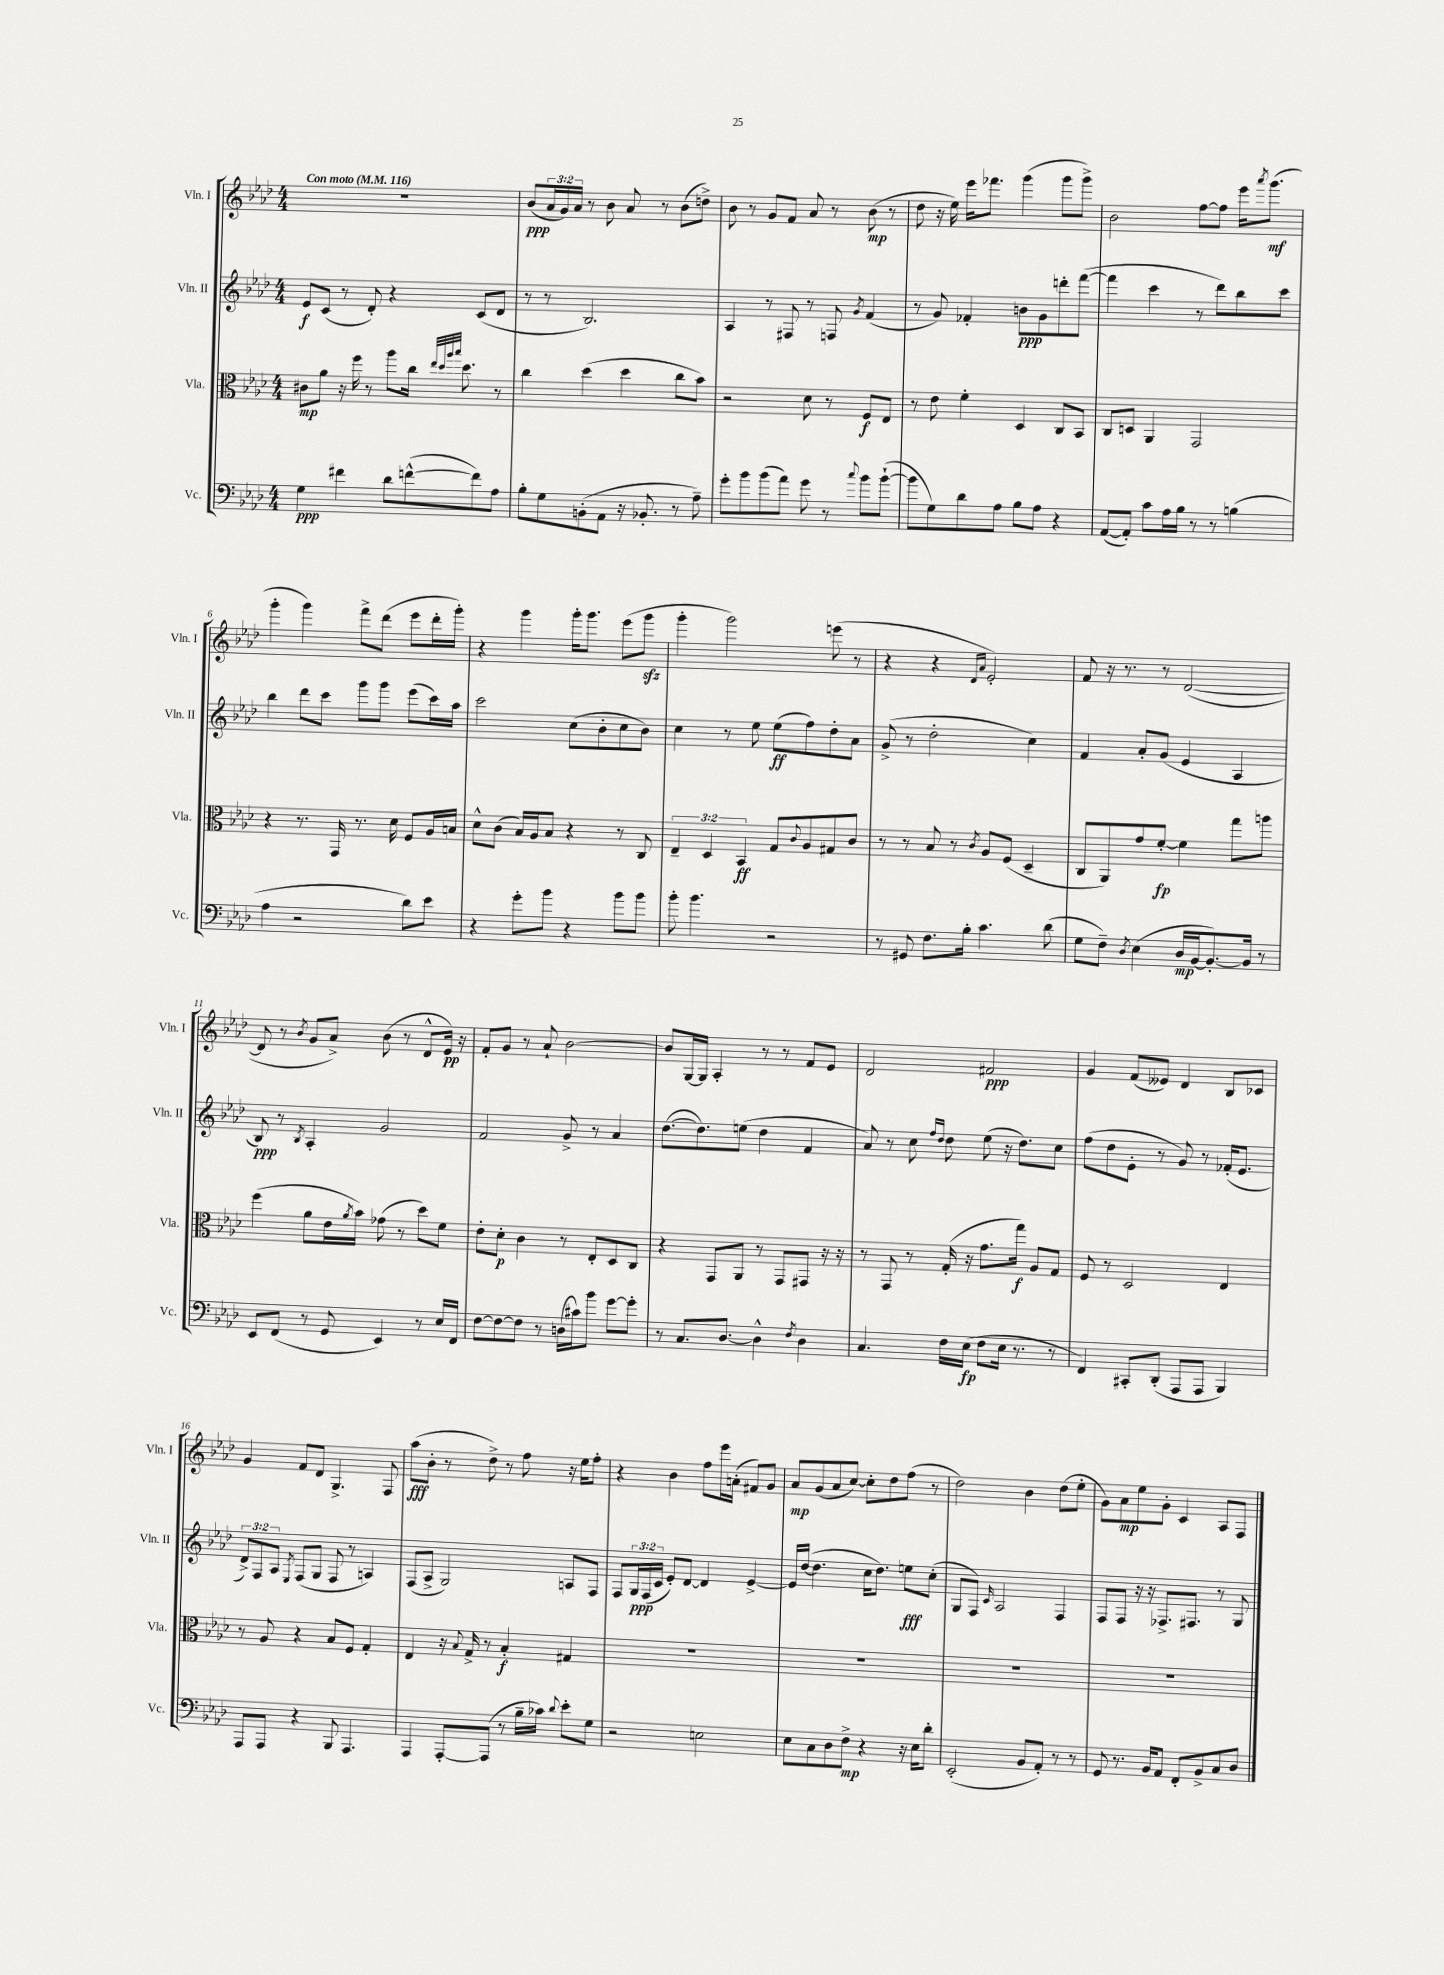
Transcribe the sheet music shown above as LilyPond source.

<<
\new StaffGroup <<
\new Staff = "s0" \with { instrumentName = "Vln. I" shortInstrumentName = "Vln. I" } {
    \clef treble \key aes \major \numericTimeSignature \time 4/4 \override Staff.TupletNumber.text = #tuplet-number::calc-fraction-text \tempo "Con moto" 4 = 116
    R1 |
    bes'8\ppp( \tuplet 3/2 { aes'16 g'16) aes'16 } r8 bes'8 aes'8 r8 bes'8( d''8->) |
    bes'8 r8 g'8 f'8 aes'8 r8 bes'8\mp( r8 |
    des''8 r16 ees''16) ees'''16 fes'''8. g'''4( g'''8 g'''8->) |
    bes'2 f''8~ f''8 ees'''16 \acciaccatura { aes'''8 } g'''8.\mf( |
    g'''4-. g'''4) f'''8-> des'''8( ees'''8 des'''16-. g'''16-.) |
    r4 g'''4 g'''16-. g'''8. ees'''8( g'''8\sfz |
    g'''4-. g'''2) e'''8( r8 |
    r4 r4 \grace { des'16 aes'16 } ees'2-.) |
    f'8 r16 r8. r8 des'2~( |
    des'8 r8 \acciaccatura { bes'8 } g'8 aes'8->) bes'8( r8 des'8-^ ees'16\pp) r16 |
    f'8-. g'8 r8 aes'8-! bes'2~ |
    bes'8 g16~ g16 aes4-. r8 r8 f'8 ees'8 |
    des'2 fis'2\ppp |
    g'4 f'8( eeses'8) des'4 bes8 ces'8 |
    g'4 f'8 des'8 g4.-> f8 |
    aes''8\fff( bes'8-. r8 des''8->) r8 f''8 r16 ees''16 f''8-. |
    r4 bes'4 f''8 ees'''16 a'16-.( fis'8) g'8 |
    aes'8\mp g'8( aes'8 c''8~) c''8-. des''8 f''8( r8 |
    des''2) bes'4 des''8( ees''8-. |
    g'8) aes'8\mp ees''8 g'8-. c'4 aes8 f8 \bar "|." |
}
\new Staff = "s1" \with { instrumentName = "Vln. II" shortInstrumentName = "Vln. II" } {
    \clef treble \key aes \major \numericTimeSignature \time 4/4 \override Staff.TupletNumber.text = #tuplet-number::calc-fraction-text
    ees'8\f c'8( r8 des'8-.) r4 c'8( des'8 |
    r8 r8 bes2.) |
    aes4 r8 fis8 r8 f8 \acciaccatura { g'8 } f'4( |
    r8 g'8) fes'4-. b'8\ppp g'8 d'''8-. f'''8~( |
    f'''4 c'''4 r8 des'''8) bes''8 c'''8 |
    bes''4 des'''8 c'''8 g'''8 g'''8 ees'''8( c'''16) aes''16 |
    c'''2 c''8( bes'8-. c''8 bes'8) |
    c''4 r8 ees''8 ees''8\ff( f''8) des''8-. aes'8 |
    g'8->( r8 des''2-. c''4) |
    f'4 aes'8-. g'8( ees'4 aes4 |
    bes8\ppp) r8 \acciaccatura { bes8 } aes4-. g'2 |
    f'2 g'8-> r8 aes'4 |
    des''8.~( des''8.) e''8( des''4 f'4 |
    aes'8) r8 c''8 \grace { f''16 des''16 } des''8 ees''8( r16 des''8.) c''8 |
    f''8( des''8 ees'8-. r8 g'8) r8 fes'16-.( ees'8. |
    \tuplet 3/2 { des'8->) f8 aes8 } \acciaccatura { ees8 } f8( g8 f8 r8 a4) |
    f8( aes8-> g2) a8 f8 |
    f8 \tuplet 3/2 { g16\ppp f16( c'16 } ees'8-.) des'8~ des'4 ees'4~-> |
    ees'16 des''16~( des''4. c''16 des''8.) e''8\fff c''8-.( |
    g8 f8) \grace { c'16 } aes2 f4 |
    f8 f8 r16 r16 fes8.-> fis8. r8 g8 \bar "|." |
}
\new Staff = "s2" \with { instrumentName = "Vla." shortInstrumentName = "Vla." } {
    \clef alto \key aes \major \numericTimeSignature \time 4/4 \override Staff.TupletNumber.text = #tuplet-number::calc-fraction-text
    cis'8\mp aes'8 r16 f''16 r8 aes''8 c''16 \grace { ees''32 des''32 aes''32 bes''32 } des''8. r8 |
    c''4 des''4( des''4 c''8 bes'8) |
    r2 des'8 r8 f8\f ees8 |
    r8 ees'8 f'4-. des4 c8 bes,8 |
    c8 d8 aes,4 g,2 |
    r4 r8. g,16 r8. des'16 f8 aes16 b16 |
    des'8-^ c'8( bes16) aes16 bes8 r4 r8 c8 |
    \tuplet 3/2 { ees4-- des4 bes,4\ff } g8 \appoggiatura { c'8 } aes8 gis8 c'8 |
    r8 r8 bes8 r8 \acciaccatura { c'8 } aes8 f8( des4-- |
    c8 aes,8) g'8 f'8~-.\fp f'4 g''8 a''8 |
    f''4( aes'8 ees'16 \acciaccatura { aes'8 } bes'16) ges'8( r8 des''8) f'8 |
    ees'8-. des'8-.\p c'4 r8 ees8-. des8 c8 |
    r4 g,8 aes,8 r8 g,8 gis,8 r16 r16 |
    r8 g,8 r8 g16-.( r16 g'8. g''16\f) aes8 g8 |
    f8 r8 des2 ees4 |
    r8 aes8 r4 bes8 f8 g4-. |
    ees4 r16 \appoggiatura { bes8 } g16-> r8 bes4-.\f gis4 |
    R1 |
    R1 |
    R1 |
    R1 \bar "|." |
}
\new Staff = "s3" \with { instrumentName = "Vc." shortInstrumentName = "Vc." } {
    \clef bass \key aes \major \numericTimeSignature \time 4/4
    g4\ppp fis'4 des'8 f'8~-^( f'8) aes8 |
    bes8-. g8 b,8-.( aes,8 r16 bes,8.-. r8 aes8--) |
    g'8-. bes'8 bes'8( aes'8) g'8 r8 \appoggiatura { c''8 } bes'8 bes'8~-!( |
    bes'8 g8) des'8 aes8 bes8 aes8 r4 |
    aes,8~( aes,8-.) c'8 aes16 bes16 r8 r8 b4( |
    aes4 r2 des'8) ees'8 |
    r4 g'8-. bes'8 r4 bes'8 bes'8 |
    bes'8-. bes'4. r2 |
    r8 gis,8 f8. bes16-. c'4. des'8( |
    g8 f8--) \acciaccatura { des8 } ees4( des16\mp bes,16~ bes,8.~-.) bes,16 r8 |
    ees,8 f,8( r8 g,8 ees,4) r8 ees16 f,16 |
    f8~ f8~ f8 r8 d16( cis'16) bes'8 g'8~ g'8-. |
    r8 c8. des8.~ des4-^ \acciaccatura { f8 } des4 |
    c4. f16 ees16\fp( f8 ees16 r8. r8 |
    f,4) cis,8-. des,8-.( aes,,8 aes,,8 bes,,4) |
    aes,,8 aes,,8 r4 bes,,8 aes,,4. |
    aes,,4 aes,,8~-. aes,,8( r8 bes16-- ces'16) \appoggiatura { des'8 } ees'8-. g8 |
    r2 e2 |
    ees8 c8 des8 f8->\mp r4 r16 ees16 des'8-. |
    ees,2-.( bes,8 aes,8-.) r8 r8 |
    g,8 r8. bes,16 aes,8 f,8-. bes,8-> c8 des8 \bar "|." |
}
>>
>>
